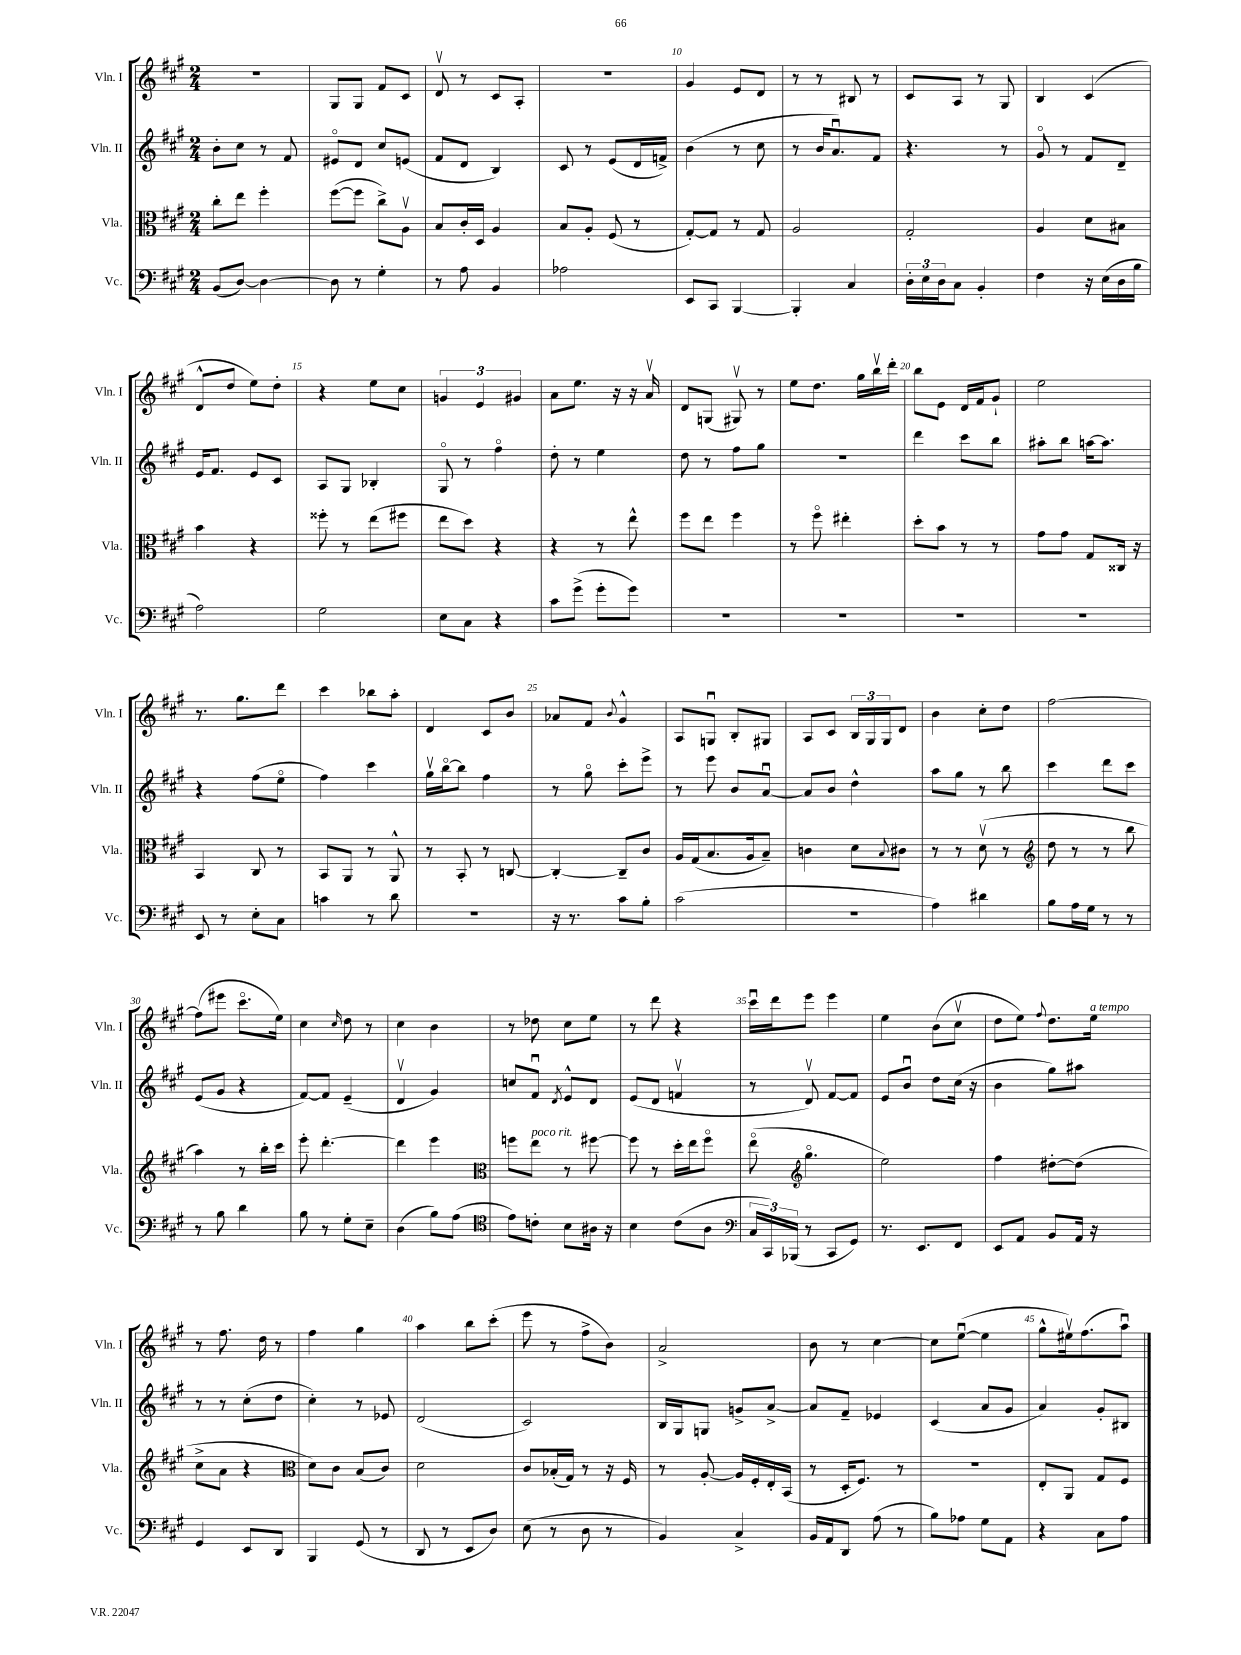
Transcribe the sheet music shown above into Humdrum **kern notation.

**kern	**kern	**kern	**kern
*staff4	*staff3	*staff2	*staff1
*clefF4	*clefC3	*clefG2	*clefG2
*k[f#c#g#]	*k[f#c#g#]	*k[f#c#g#]	*k[f#c#g#]
*M2/4	*M2/4	*M2/4	*M2/4
(8BB/L	8cc#'\L	8b'\L	2r
[8D/J)	8ee\J	8cc#\J	.
4D\_	4ff#'\	8r	.
.	.	8f#/	.
=	=	=	=
8D\]	([8ff#\L	8e#o/L	8G#/L
8r	8ff#\]J	8d/J	8G#/J
4G#'\	8cc#^\L)	8cc#/L	8f#/L
.	8Av\J	(8e/J	8c#/J
=	=	=	=
8r	8B/L	8f#/L	8dv/
8A\	16c#'/L	8d/J	8r
.	16D/JJ	.	.
4BB/	4A/	4B/)	8c#/L
.	.	.	8A'/J
=	=	=	=
2A-\	8B/L	8c#/	2r
.	8A'/J	8r	.
.	(8F#/	(8e/L	.
.	8r	16d/L	.
.	.	16f^/JJ)	.
=	=	=	=
8EE/L	[8G#'/L)	(4b\	4g#/
8CC#/J	8G#/]J	.	.
[4BBB/	8r	8r	8e/L
.	8G#/	8cc#\	8d/J
=	=	=	=
4BBB'/]	2A/	8r	8r
.	.	16b/LK	8r
.	.	8.au/)	.
4C#/	.	.	8B#/
.	.	8f#/J	8r
=	=	=	=
24D'\LL	2G#'/	4.r	8c#/L
24E\	.	.	.
24D\J	.	.	.
8C#\J	.	.	8A/J
4BB'/	.	.	8r
.	.	8r	8G#/
=	=	=	=
4F#\	4A/	8g#o/	4B/
.	.	8r	.
16r	8d\L	8f#/L	(4c#/
(16E\LL	.	.	.
16D\	8B#\J	8d~/J	.
16B\JJ	.	.	.
=	=	=	=
2A\)	4b\	16e/LK	8d^^/L
.	.	8.f#/J	.
.	.	.	8dd/J
.	4r	8e/L	8ee\L)
.	.	8c#/J	8dd'\J
=	=	=	=
2G#\	8ff##'\	8A/L	4r
.	8r	8G#/J	.
.	(8ee\L	4B-'/	8ee\L
.	8ff#\J	.	8cc#\J
=	=	=	=
8E\L	8ee\L	8G#o/	6g/
8C#\J	8dd\J)	8r	.
.	.	.	6e/
4r	4r	4ff#o\	.
.	.	.	6g#/
=	=	=	=
8c#\L	4r	8dd'\	8a\L
(8g#^\J	.	8r	8.ee\J
8g#'\L	8r	4ee\	.
.	.	.	16r
8g#\J)	8ee^^\	.	16r
.	.	.	16av/
=	=	=	=
2r	8ff#\L	8dd\	8d/L
.	8ee\J	8r	(8G/J
.	4ff#\	8ff#\L	8G#v/)
.	.	8gg#\J	8r
=	=	=	=
2r	8r	2r	8ee\L
.	8ff#o\	.	8.dd\J
.	4ee#'\	.	.
.	.	.	16gg#\LL
.	.	.	16bbv\
.	.	.	16ddd'\JJ
=	=	=	=
2r	8dd'\L	4ddd\	8bb\L
.	8b\J	.	8e\J
.	8r	8ccc#\L	16d/LL
.	.	.	16f#/J
.	8r	8bb\J	8g#`/J
=	=	=	=
2r	8g#\L	8aa#'\L	2ee\
.	8g#\J	8bb\J	.
.	8G#/L	[16aa\LK	.
.	.	8.aa\]J	.
.	16C##/Jk	.	.
.	16r	.	.
=	=	=	=
8EE/	4BB/	4r	8.r
8r	.	.	.
.	.	.	8.gg#\L
8E'\L	8C#/	(8ff#\L	.
8C#\J	8r	8eeo\J	8ddd\J
=	=	=	=
4c\	8BB/L	4ff#\)	4ccc#\
.	8AA/J	.	.
8r	8r	4ccc#\	8bb-\L
8d\	8AA^^/	.	8aa'\J
=	=	=	=
2r	8r	16gg#v\LL	4d/
.	.	[16bbo\J	.
.	8BB'/	8bb\]J	.
.	8r	4ff#\	8c#/L
.	[8C/	.	8b/J
=	=	=	=
16r	4C'/_	8r	8a-/L
8.r	.	.	.
.	.	8gg#o\	8f#/J
.	.	.	8qqb/
8c#\L	8C~/]L	8ccc#'\L	4g#^^/
8B'\J	8c#/J	8eee^\J	.
=	=	=	=
(2c#\	16A/LL	8r	8A/L
.	(16G#/J	.	.
.	8.B/	8eee\	8Gu/J
.	.	8b/L	8B'/L
.	16A/k	.	.
.	8B~/J)	[8au/J	8G#/J
=	=	=	=
2r	4c\	8a/]L	8A/L
.	.	8b/J	8c#/J
.	8d\L	4dd^^\	24B/LL
.	.	.	24G#/
.	.	.	24G#/J
.	8qqB/	.	.
.	8c#\J	.	8d/J
=	=	=	=
4A\)	8r	8aa\L	4b\
.	8r	8gg#\J	.
4d#\	(8dv\	8r	8cc#'\L
.	8r	8bb\	8dd\J
=	=	=	=
*	*clefG2	*	*
8B\L	8dd\	4ccc#\	[2ff#\
16A\L	8r	.	.
16G#\JJ	.	.	.
8r	8r	8ddd\L	.
8r	8bb\	8ccc#\J	.
=	=	=	=
8r	4aa\)	(8e/L	(8ff#\]L
8B\	.	8g#/J	8eee#\J
4d\	8r	4r	8.ccc#o\L
.	16bb'\LL	.	.
.	16ccc#\JJ	.	16ee\Jk)
=	=	=	=
8B\	8eee'\	[8f#/L)	4cc#\
8r	[4.ddd'\	8f#/]J	.
.	.	.	16qqcc#/
8G#'\L	.	(4e~/	8dd\
8E~\J	.	.	8r
=	=	=	=
(4D\	4ddd\]	4dv/	4cc#\
8B\L)	4eee\	4g#/)	4b\
(8A\J	.	.	.
=	=	=	=
*clefC4	*clefC3	*	*
8e\L)	8ff\L	8cc/L	8r
8c'\J	8ee\J	8f#u/J	8dd-\
.	.	8qd/	.
8B\L	8r	8e^^/L	8cc#\L
16A#\Jk	[8ff#\	8d/J	8ee\J
16r	.	.	.
=	=	=	=
4B\	8ff#\]	(8e/L	8r
.	8r	8d/J	8ddd\
(8c#\L	16dd'\LL	4fv/	4r
.	16ee\J	.	.
8A\J	8ff#o\J	.	.
=	=	=	=
*clefF4	*	*	*
24C#/LL	(8eeo\	8r	16ccc#u\LL
24CC#/)	.	.	.
.	.	.	16ddd\J
(24BBB-/JJ	.	.	.
*	*clefG2	*	*
8r	4.gg#o\	8dv/)	8eee\J
8CC#/L	.	[8f#/L	4eee\
8GG#/J)	.	8f#/]J	.
=	=	=	=
8.r	2ee\)	8e/L	4ee\
.	.	8bu/J	.
8.EE/L	.	.	.
.	.	8dd\L	(8b\L
8FF#/J	.	(16cc#\Jk	8cc#v\J
.	.	16r	.
=	=	=	=
8EE/L	4ff#\	4b\	8dd\L
8AA/J	.	.	8ee\J)
.	.	.	8qqff#/
8BB/L	[8dd#'\L	8gg#\L)	8.dd\L
16AA/Jk	(8dd#\]J	8aa#\J	.
16r	.	.	16ee\Jk
=	=	=	=
4GG#/	8cc#^\L	8r	8r
.	8a\J	8r	8.ff#\
8EE/L	4r	(8cc#'\L	.
.	.	.	16dd\
8DD/J	.	8dd\J	8r
=	=	=	=
*	*clefC3	*	*
4BBB/	8d\L)	4cc#'\)	4ff#\
.	8c#\J	.	.
(8GG#/	(8B/L	8r	4gg#\
8r	8c#/J)	8e-/	.
=	=	=	=
8DD/	2d\	(2d/	4aa\
8r	.	.	.
8EE/L	.	.	8bb\L
8D/J)	.	.	(8ccc#'\J
=	=	=	=
(8E\	8c#/L	2c#/)	8eee\
8r	(16B-'/L	.	8r
.	16G#/JJ)	.	.
8D\	8r	.	8ff#^\L
8r	16r	.	8b\J)
.	16F#/	.	.
=	=	=	=
4BB/)	8r	16B/LL	2a^/
.	.	16G#/J	.
.	[8A'/	8G/J	.
4C#^/	16A/]LL	8g^/L	.
.	16F#'/	.	.
.	16E'/	[8a^/J	.
.	(16BB/JJ	.	.
=	=	=	=
16BB/LL	8r	8a/]L	8b\
16AA/J	.	.	.
8DD/J	16D'/LK	8f#~/J	8r
.	8.F#/J)	.	.
(8A\	.	4e-/	[4cc#\
8r	8r	.	.
=	=	=	=
8B\L)	2r	(4c#/	8cc#\]L
8A-\J	.	.	([8eeu\J
8G#\L	.	8a/L	4ee\]
8AA\J	.	8g#/J	.
=	=	=	=
4r	8E'/L	4a/)	8gg#^^\L
.	8AA/J	.	16ee#v\k)
.	.	.	(8.ff#\
8C#\L	8G#/L	8g#'/L	.
8A\J	8F#/J	8B#/J	8aau\J)
==	==	==	==
*-	*-	*-	*-
